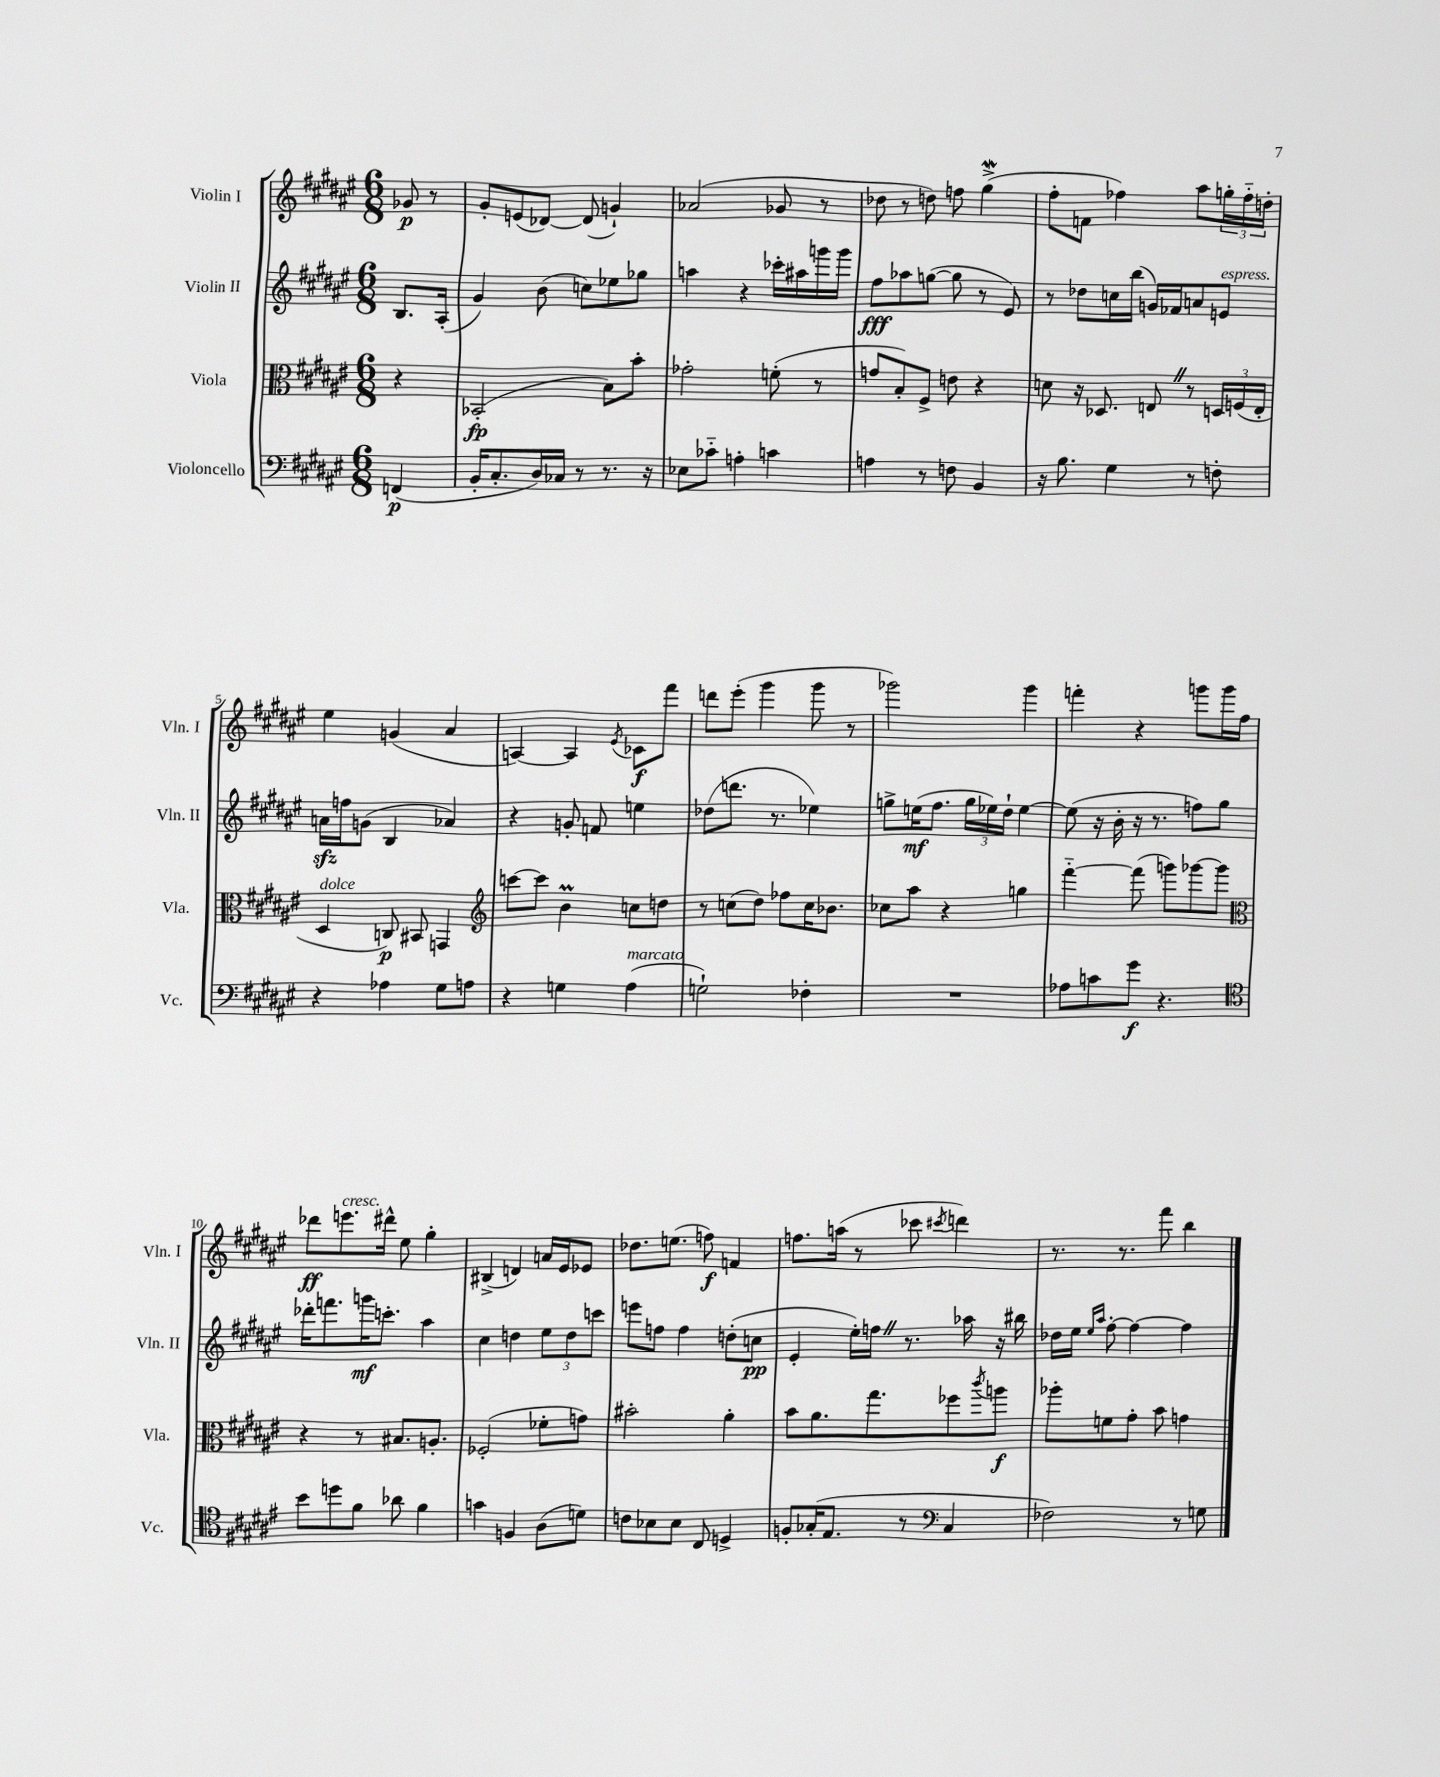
<<
\new StaffGroup <<
\new Staff = "s0" \with { instrumentName = "Violin I" shortInstrumentName = "Vln. I" } {
    \clef treble \key fis \major \numericTimeSignature \time 6/8 \partial 4
    ges'8\p r8 |
    gis'8-. e'8( des'8~) des'8( g'4-!) |
    aes'2( ges'8 r8 |
    des''8 r8 d''8) f''8 gis''4->\mordent( |
    fis''8-. f'8 fes''4) ais''8 \tuplet 3/2 { g''16-. fes''16-_ d''16-. } |
    eis''4 g'4( ais'4 |
    a4~) a4 \acciaccatura { eis'8 } ces'8\f fis'''8 |
    d'''8 eis'''8-.( gis'''4 gis'''8 r8 |
    ges'''2) ges'''4 |
    f'''4-. r4 g'''8 g'''16 fis''16 |
    des'''8\ff e'''8.^\markup { \italic "cresc." } dis'''16-^ eis''8 gis''4-. |
    bis4->( d'4) a'16 eis'16 ees'8 |
    des''8. e''8.( f''8\f) f'4 |
    f''8. a''16( r8 ces'''8 \acciaccatura { cis'''8 } d'''4) |
    r8. r8. fis'''8 b''4 \bar "|." |
}
\new Staff = "s1" \with { instrumentName = "Violin II" shortInstrumentName = "Vln. II" } {
    \clef treble \key fis \major \numericTimeSignature \time 6/8 \partial 4
    b8. ais16-.( |
    gis'4) b'8( c''8) ees''8 ges''8 |
    a''4 r4 ces'''16-. ais''16 g'''16 g'''16 |
    fis''8\fff aes''8 g''8~( g''8 r8 eis'8) |
    r8 des''8 c''16 b''16( g'16) fes'16 a'8 e'8^\markup { \italic "espress." } |
    a'16\sfz f''16 g'8( b4 aes'4) |
    r4 g'8-. f'8 e''4 |
    des''8( d'''8. r8. ees''4) |
    g''8-> e''16\mf( fis''8. \tuplet 3/2 { g''16 ees''16) dis''16-! } ees''4~ |
    ees''8( r16 b'16-. r16 r8. f''8) gis''8 |
    des'''16-. f'''8. g'''16\mf c'''8.-. ais''4 |
    cis''4 d''4 \tuplet 3/2 { eis''8 d''8 c'''8 } |
    e'''8 f''8 f''4 d''8-.( c''8\pp |
    eis'4-. eis''16-.) f''16 \once \override BreathingSign.text = \markup { \musicglyph "scripts.caesura.straight" } \breathe r8. aes''16 r16 bis''16 |
    des''16 eis''16 \grace { eis''16 ais''16 } fis''8~-. fis''4~ fis''4 \bar "|." |
}
\new Staff = "s2" \with { instrumentName = "Viola" shortInstrumentName = "Vla." } {
    \clef alto \key fis \major \numericTimeSignature \time 6/8 \partial 4
    r4 |
    bes,2-.\fp( b8) b'8-. |
    ges'2-. f'8-.( r8 |
    g'8 b8-.) fis8-> e'8 r4 |
    d'8 r16 des8. e8 \once \override BreathingSign.text = \markup { \musicglyph "scripts.caesura.straight" } \breathe r8 \tuplet 3/2 { d16 f16( e16-. } |
    dis4^\markup { \italic "dolce" } c8\p) bis,8 g,4 |
    \clef treble c'''8~ c'''8 b'4\prall c''8 d''8 |
    r8 c''8( dis''8) fes''8 c''16 bes'8. |
    ces''8 ais''8 r4 g''4 |
    fis'''4~-_ fis'''8( g'''8) ges'''8~ ges'''8 |
    \clef alto r4 r8 bis8. a8.-. |
    fes2-.( fes'8-. g'8) |
    bis'2-. ais'4-. |
    b'8 ais'8. gis''8. fes''8 \acciaccatura { cis'''8 } a''8\f |
    aes''8-. f'8 gis'8-. b'8 g'4 \bar "|." |
}
\new Staff = "s3" \with { instrumentName = "Violoncello" shortInstrumentName = "Vc." } {
    \clef bass \key fis \major \numericTimeSignature \time 6/8 \partial 4
    f,4\p( |
    b,16-. cis8.-. dis16) ces16 r8 r8. r16 |
    ees8 ces'8-_ a4-. c'4 |
    a4 r8 f8 b,4 |
    r16 b8. gis4 r8 f8-. |
    r4 aes4 gis8 a8 |
    r4 g4 ais4^\markup { \italic "marcato" }( |
    g2-!) fes4-. |
    R2. |
    aes8 c'8 gis'8\f r4. |
    \clef tenor b'8 d''8 fis'8 aes'8 fis'4 |
    g'4 f4 ais8( d'8) |
    c'8 bes8 bes8 cis8 d4-> |
    f8-. ges16-.( eis8. r8 \clef bass cis4 |
    fes2) r8 g8 \bar "|." |
}
>>
>>
